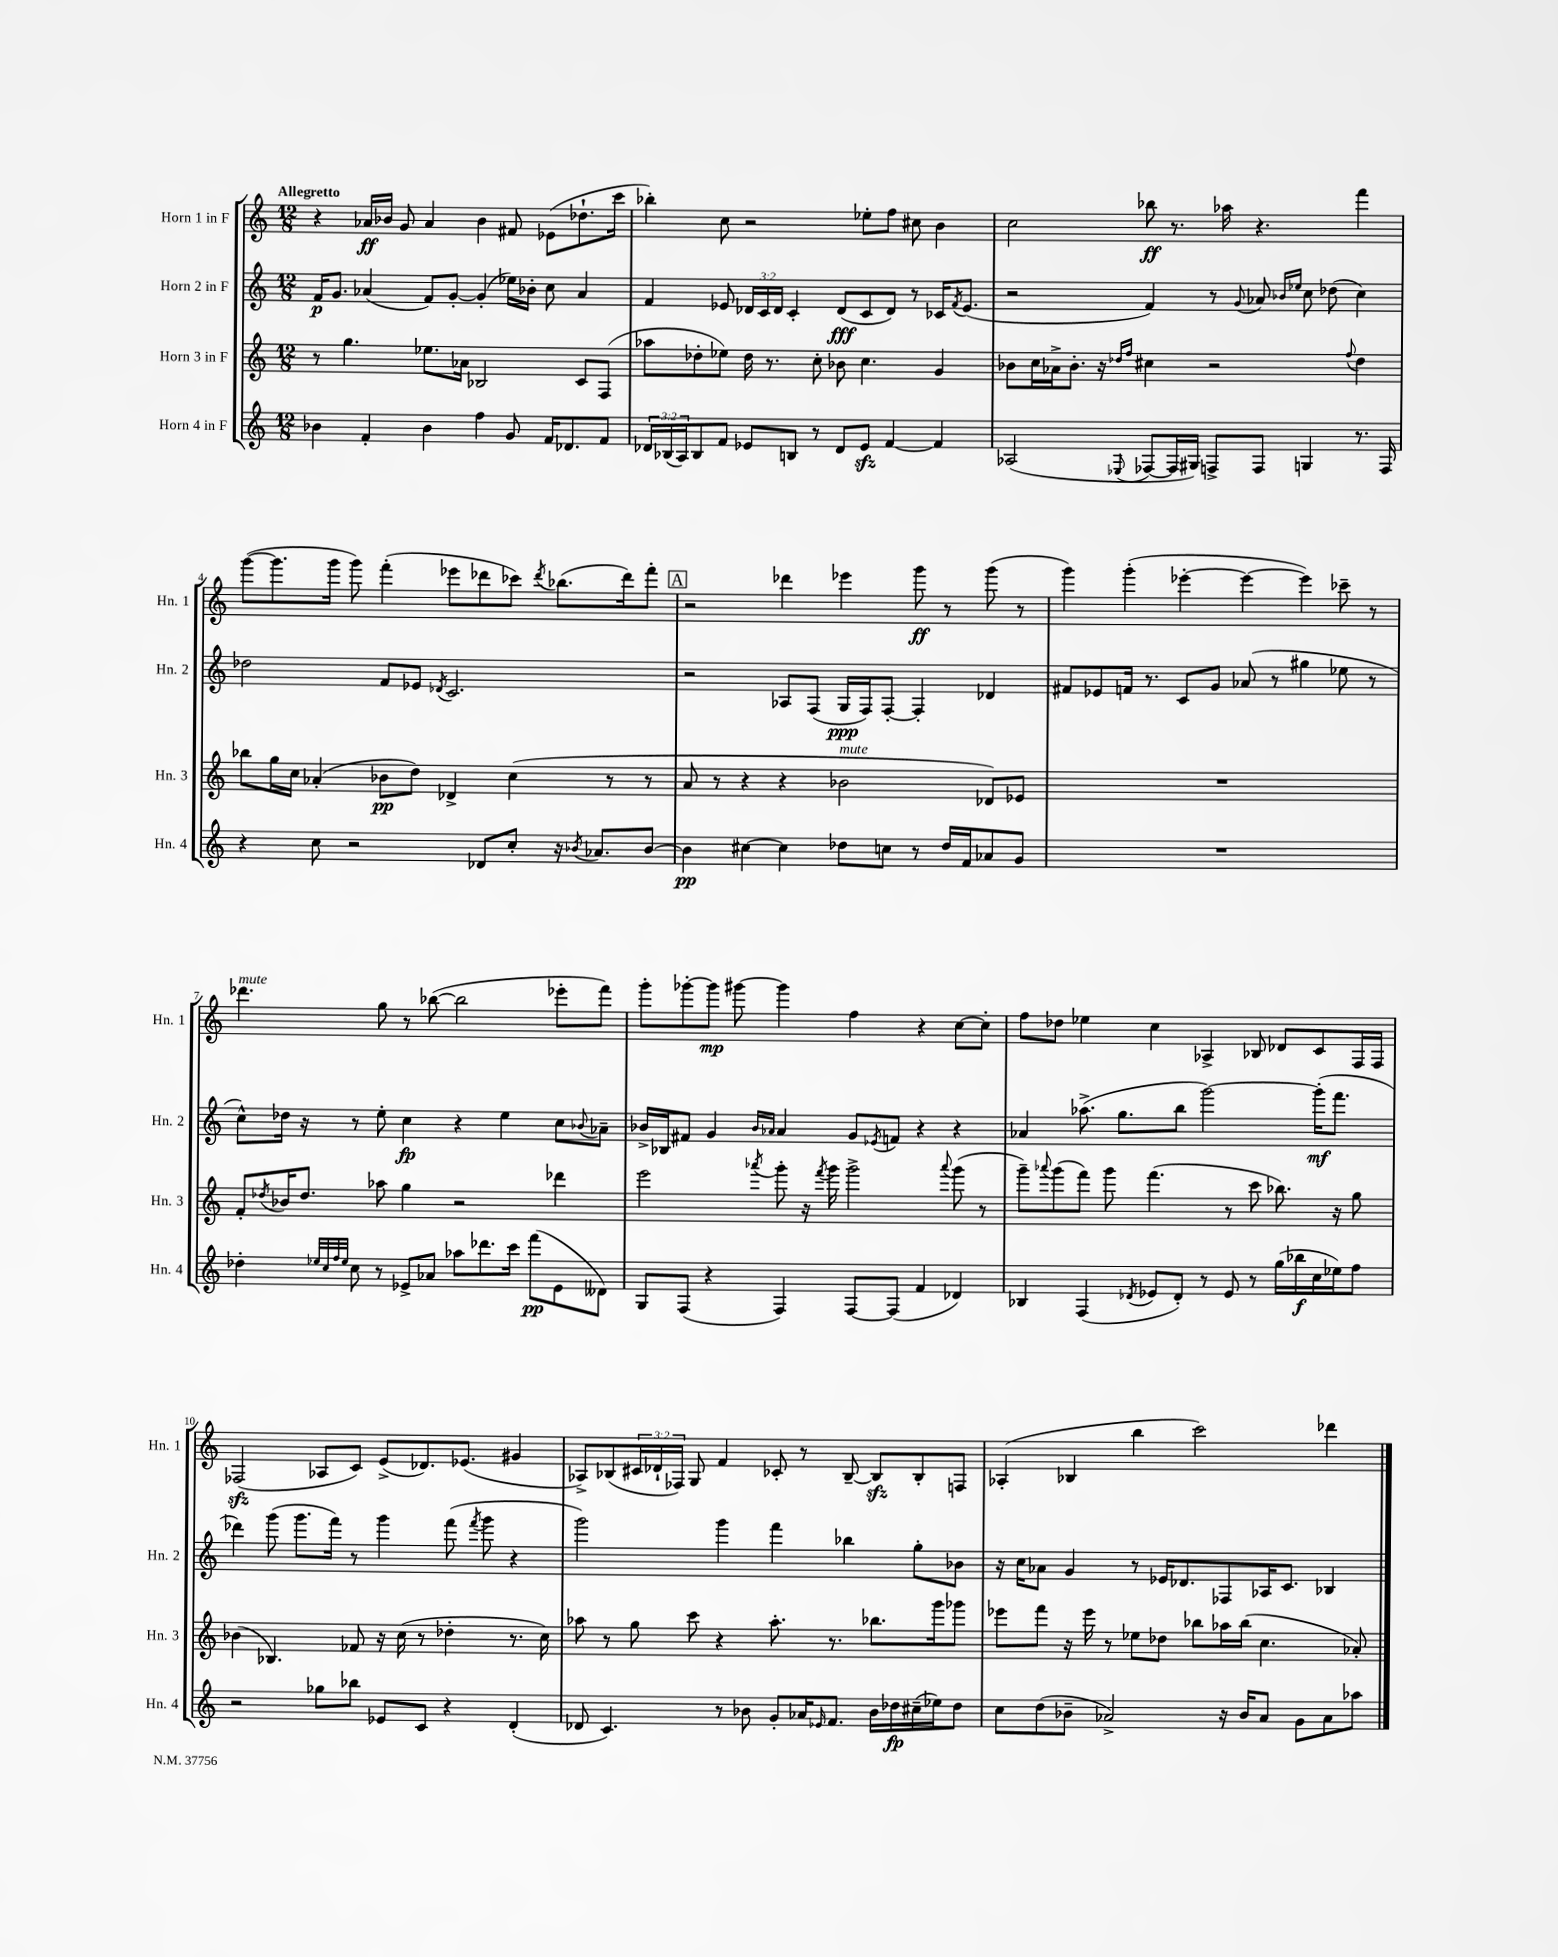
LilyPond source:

<<
\new StaffGroup <<
\new Staff = "s0" \with { instrumentName = "Horn 1 in F" shortInstrumentName = "Hn. 1" } {
    \clef treble \key c \major \numericTimeSignature \time 12/8 \override Staff.TupletNumber.text = #tuplet-number::calc-fraction-text \tempo "Allegretto"
    r4 aes'16\ff bes'16 g'8 aes'4 bes'4 fis'8 ees'8( des''8.-! c'''16 |
    bes''4-.) c''8 r2 ees''8-. f''8 cis''8 b'4 |
    c''2 bes''8\ff r8. aes''16 r4. f'''4 |
    g'''8~( g'''8. g'''16 g'''8) f'''4-.( ees'''8 des'''8 ces'''8) \acciaccatura { des'''8 } bes''8.( des'''16) f'''8-. |
    \mark \markup { \box "A" } r2 des'''4 ees'''4 g'''8\ff r8 g'''8( r8 |
    g'''4) g'''4-.( ees'''4~-. ees'''4~ ees'''4) ces'''8-- r8 |
    des'''4.^\markup { \italic "mute" } g''8 r8 bes''8~( bes''2 ees'''8-. f'''8) |
    g'''8-. ges'''8~-. ges'''8\mp gis'''8~ gis'''4 f''4 r4 c''8~ c''8-. |
    f''8 des''8 ees''4 c''4 aes4-> bes8 des'8 c'8 f16 f16 |
    fes2\sfz( aes8 c'8) e'8->( des'8.) ees'8.( gis'4 |
    aes8->) bes8( \tuplet 3/2 { cis'16 des'16-! fes16) } g8 f'4 ces'8-. r8 bes8~-- bes8\sfz bes8-. f8 |
    aes4-.( bes4 b''4 c'''2) des'''4 \bar "|." |
}
\new Staff = "s1" \with { instrumentName = "Horn 2 in F" shortInstrumentName = "Hn. 2" } {
    \clef treble \key c \major \numericTimeSignature \time 12/8 \override Staff.TupletNumber.text = #tuplet-number::calc-fraction-text
    f'16\p g'8. aes'4( f'8) g'8~-. g'4-.( ees''16) bes'16-. c''8 aes'4 |
    f'4 ees'8 \tuplet 3/2 { des'16 c'16 des'16 } c'4-. des'8\fff( c'8 des'8) r8 ces'16 \acciaccatura { f'8 } ees'8.( |
    r2 f'4) r8 \appoggiatura { g'8 } aes'8 \grace { bes'16 ees''16 } c''8 des''8( c''4) |
    des''2 f'8 ees'8 \acciaccatura { des'8 } c'2. |
    \mark \markup { \box "A" } r2 aes8 f8( g16\ppp f16) f8~-. f4-. des'4 |
    fis'8 ees'8 f'16 r8. c'8 g'8 aes'8( r8 gis''4 ees''8 r8 |
    c''8-^) des''16 r16 r8 e''8-. c''4\fp r4 e''4 c''8 \appoggiatura { bes'8 } aes'8-- |
    bes'16-> bes16 fis'8 g'4 \grace { bes'16 aes'16 } aes'4 g'8 \acciaccatura { ees'8 } f'8 r4 r4 |
    aes'4 aes''8.->( g''8. b''8 g'''2~) g'''16-.\mf( f'''8. |
    des'''4) g'''8( g'''8. f'''16) r8 g'''4 f'''8( \acciaccatura { f'''8 } g'''8 r4 |
    g'''2) g'''4 f'''4 bes''4 g''8-. bes'8 |
    r16 c''16 aes'8 g'4 r8 ees'16 des'8. fes8 aes16 c'8. bes4 \bar "|." |
}
\new Staff = "s2" \with { instrumentName = "Horn 3 in F" shortInstrumentName = "Hn. 3" } {
    \clef treble \key c \major \numericTimeSignature \time 12/8
    r8 g''4. ees''8. aes'16 bes2 c'8 f8( |
    aes''8 des''8-. ees''8) des''16 r8. c''8-. bes'8 c''4. g'4 |
    bes'8 c''16 aes'16-> bes'8.-. r16 \grace { des''16 f''16 } cis''4 r2 \appoggiatura { f''8 } des''4 |
    bes''8 g''16 c''16 aes'4-.( bes'8\pp d''8) des'4-> c''4( r8 r8 |
    \mark \markup { \box "A" } a'8 r8 r4 r4 bes'2^\markup { \italic "mute" } des'8) ees'8 |
    R1. |
    f'8-. \acciaccatura { des''8 } bes'16 des''8. aes''8 g''4 r2 des'''4 |
    e'''2 \acciaccatura { aes'''8 } g'''8-. r16 \acciaccatura { f'''8 } g'''16 g'''2-> \appoggiatura { aes'''8 } g'''8( r8 |
    g'''8--) \appoggiatura { aes'''8 } g'''8( f'''8) g'''8 f'''4.( r8 c'''8 bes''8.) r16 g''8 |
    bes'4( bes4.) fes'8 r16 c''16( r8 des''4-. r8. c''16) |
    aes''8 r8 g''8 c'''8 r4 aes''8.-. r8. bes''8. g'''16 ges'''8 |
    ees'''8 f'''8 r16 ees'''16 r8 ees''8 des''8 bes''8 aes''16 bes''16( c''4. aes'8-.) \bar "|." |
}
\new Staff = "s3" \with { instrumentName = "Horn 4 in F" shortInstrumentName = "Hn. 4" } {
    \clef treble \key c \major \numericTimeSignature \time 12/8 \override Staff.TupletNumber.text = #tuplet-number::calc-fraction-text
    bes'4 f'4-. bes'4 f''4 g'8 f'16 des'8. f'8 |
    \tuplet 3/2 { des'16 bes16( a16) } bes8 f'8 ees'8 b8 r8 des'8 ees'8\sfz f'4~ f'4 |
    aes2( \appoggiatura { ees8 } fes8~ fes16 gis16) f8-> f8 g4 r8. f16 |
    r4 c''8 r2 des'8 c''8-. r16 \acciaccatura { bes'8 } aes'8. bes'8~ |
    \mark \markup { \box "A" } bes'4\pp cis''4~ cis''4 des''8 c''8 r8 des''16 f'16 aes'8 g'8 |
    R1. |
    des''4-. \grace { ees''32 c''32 f''32 ees''32 } c''8 r8 ees'8-> aes'8 aes''8 des'''8. c'''16 f'''8\pp( ees'8 deses'8) |
    g8 f8( r4 f4) f8~ f8( f'4 des'4) |
    bes4 f4( \acciaccatura { des'8 } ees'8 des'8-.) r8 ees'8 r8 g''16( bes''16\f c''16 ees''16) f''8 |
    r2 ges''8 bes''8 ees'8 c'8 r4 d'4-.( |
    des'8 c'4.) r8 bes'8 g'8-. aes'16 \grace { ees'16 } f'8. bes'16 des''16\fp cis''16--( ees''16) des''8 |
    c''8 d''8( bes'8-- aes'2->) r16 bes'16 aes'8 g'8 aes'8 aes''8 \bar "|." |
}
>>
>>
